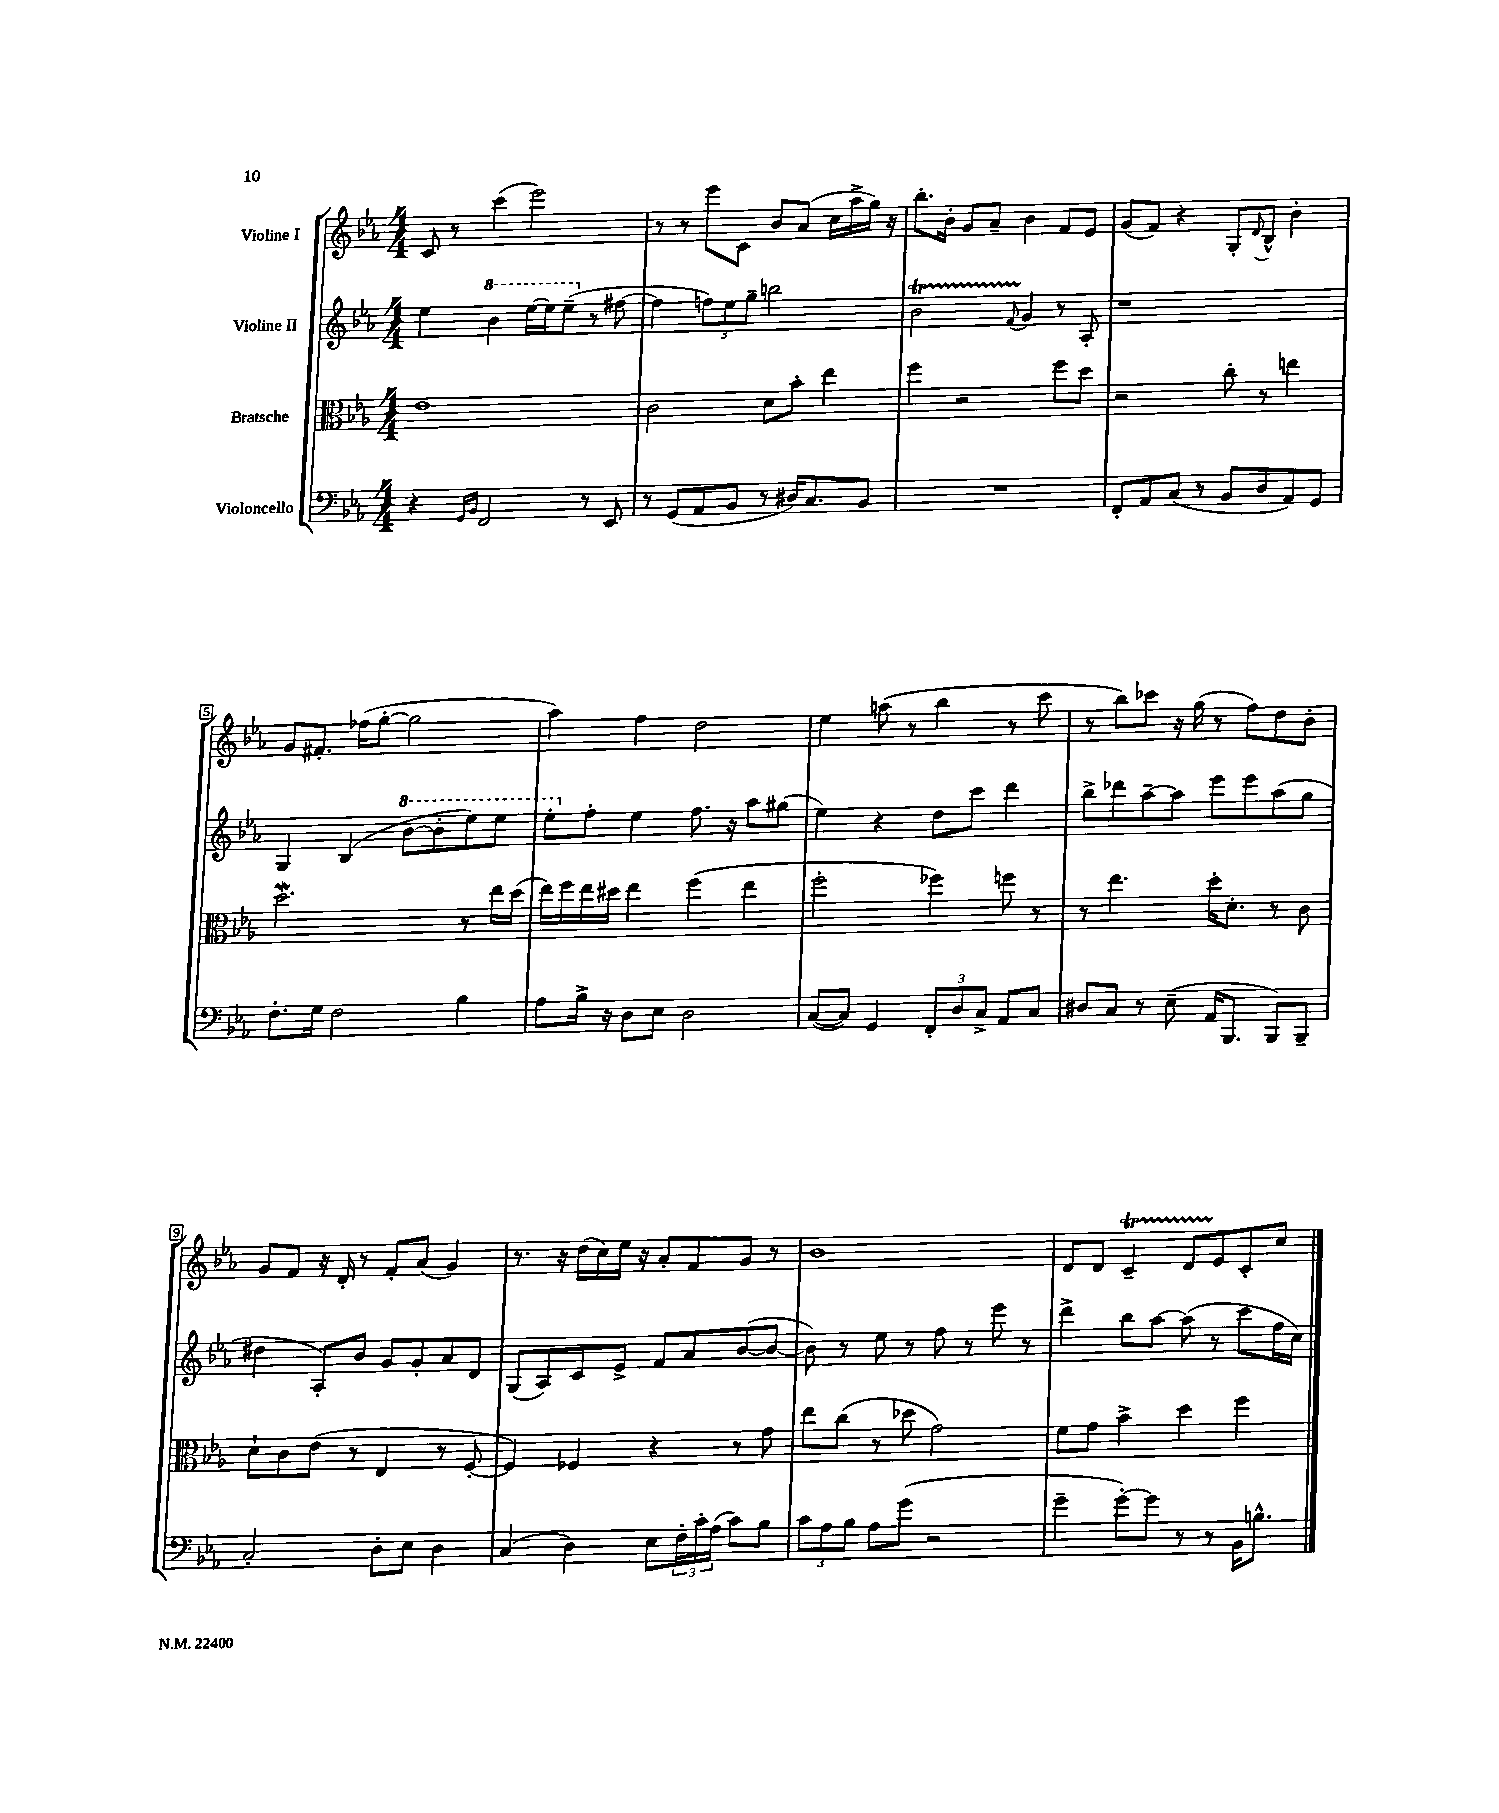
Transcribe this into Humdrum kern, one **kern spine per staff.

**kern	**kern	**kern	**kern
*staff4	*staff3	*staff2	*staff1
*clefF4	*clefC3	*clefG2	*clefG2
*k[b-e-a-]	*k[b-e-a-]	*k[b-e-a-]	*k[b-e-a-]
*M4/4	*M4/4	*M4/4	*M4/4
4r	1e-	4ee-	8c
.	.	.	8r
16qqGG	.	.	.
16qqBB-	.	.	.
2FF	.	4bb-	(4ccc
.	.	[16eee-	2eee-)
.	.	16eee-]	.
.	.	(8eee-~	.
8r	.	8r	.
8EE-	.	[8ff#	.
=	=	=	=
8r	2c	4ff#]	8r
(8GG	.	.	8r
8AA-	.	12ff)	8eee-
.	.	12ee-	.
8BB-	.	.	8c
.	.	12gg~	.
8r	8d	2bb	8b-
16D#)	8b-'	.	(8a-
8.C	.	.	.
.	4ee-	.	16cc
.	.	.	16aa-^
8BB-	.	.	16gg)
.	.	.	16r
=	=	=	=
1r	4ff	2b-	8.bb-'
.	.	.	16b-'
.	2r	.	8g
.	.	.	8a-~
.	.	8qqf	.
.	.	4g	4b-
.	8ff	8r	8f
.	8dd	8A-'	8e-
=	=	=	=
8FF'	2r	1r	(8g
8AA-	.	.	8f)
(8C	.	.	4r
8r	.	.	.
8BB-	8cc'	.	8G'
.	.	.	8qqd
8D	8r	.	8B-^^
8AA-)	4ee	.	4b-'
8GG	.	.	.
=	=	=	=
8.F'	2.dd	4G	8g
.	.	.	8.f#'
16G	.	.	.
2F	.	(4B-	.
.	.	.	(16ff-
.	.	.	[8gg'
.	.	[8bb-	2gg]
.	.	8bb-']	.
4B-	8r	8eee-)	.
.	16ee-	8eee-	.
.	(16dd	.	.
=	=	=	=
8A-	16ee-)	8eee-'	4aa-)
.	16ff	.	.
16B-^	16ee-	8ff'	.
16r	16dd#	.	.
8D	4ee-	4ee-	4ff
8E-	.	.	.
2D	(4ff	8.ff	2dd
.	.	16r	.
.	4ee-	8aa-	.
.	.	(8gg#	.
=	=	=	=
([8C	2ff'	4ee-)	4ee-
8C])	.	.	.
4GG	.	4r	(8aa
.	.	.	8r
12FF'	4ff-)	8dd	4bb-
12D	.	.	.
.	.	8ccc	.
12C^	.	.	.
8AA-	8ff	4ddd	8r
8C	8r	.	8ccc
=	=	=	=
8D#	8r	8bb-^	8r
8C	4.ee-	8ddd-	8bb-)
8r	.	[8aa-~	8ccc-
(8E-~	.	8aa-]	16r
.	.	.	(16gg
16AA-	16dd'	8eee-	8r
8.BBB-	8.d'	.	.
.	.	8eee-	8ff)
8BBB-)	8r	(8aa-	8dd
8BBB-~	8c	8gg	8b-'
=	=	=	=
2C'	8d`	4dd#	8g
.	8c	.	8f
.	(8e-	8A-')	16r
.	.	.	16d'
.	8r	8b-	8r
8D'	4E-	8g	8f'
8E-	.	8g'	(8a-
4D	8r	8a-	4g)
.	[8F'	8d	.
=	=	=	=
(4C	4F])	(8G	8.r
.	.	8A-)	.
.	.	.	16r
4D)	4F-	8c	(16dd
.	.	.	16cc)
.	.	8e-^	16ee-
.	.	.	16r
8E-	4r	8f	8a-'
24F'	.	8a-	8f
24c'	.	.	.
(24A-	.	.	.
8c)	8r	([8b-	8g
8B-	8g	8b-_	8r
=	=	=	=
12c	8ee-	8b-])	1b-
12A-	.	.	.
.	(8cc	8r	.
12B-	.	.	.
8A-	8r	8ee-	.
(8g	8dd-	8r	.
2r	2g)	8ff	.
.	.	8r	.
.	.	8eee-	.
.	.	8r	.
=	=	=	=
4g~	8f	4ddd^	8d
.	8g	.	8d
[8g')	4b-^	8bb-	4c~
8g]	.	[8aa-	.
8r	4dd	(8aa-]	8d
8r	.	8r	8e-
16BB-	4ff	8ccc	8c'
8.B^^	.	.	.
.	.	16ff	8cc
.	.	16cc)	.
==	==	==	==
*-	*-	*-	*-
